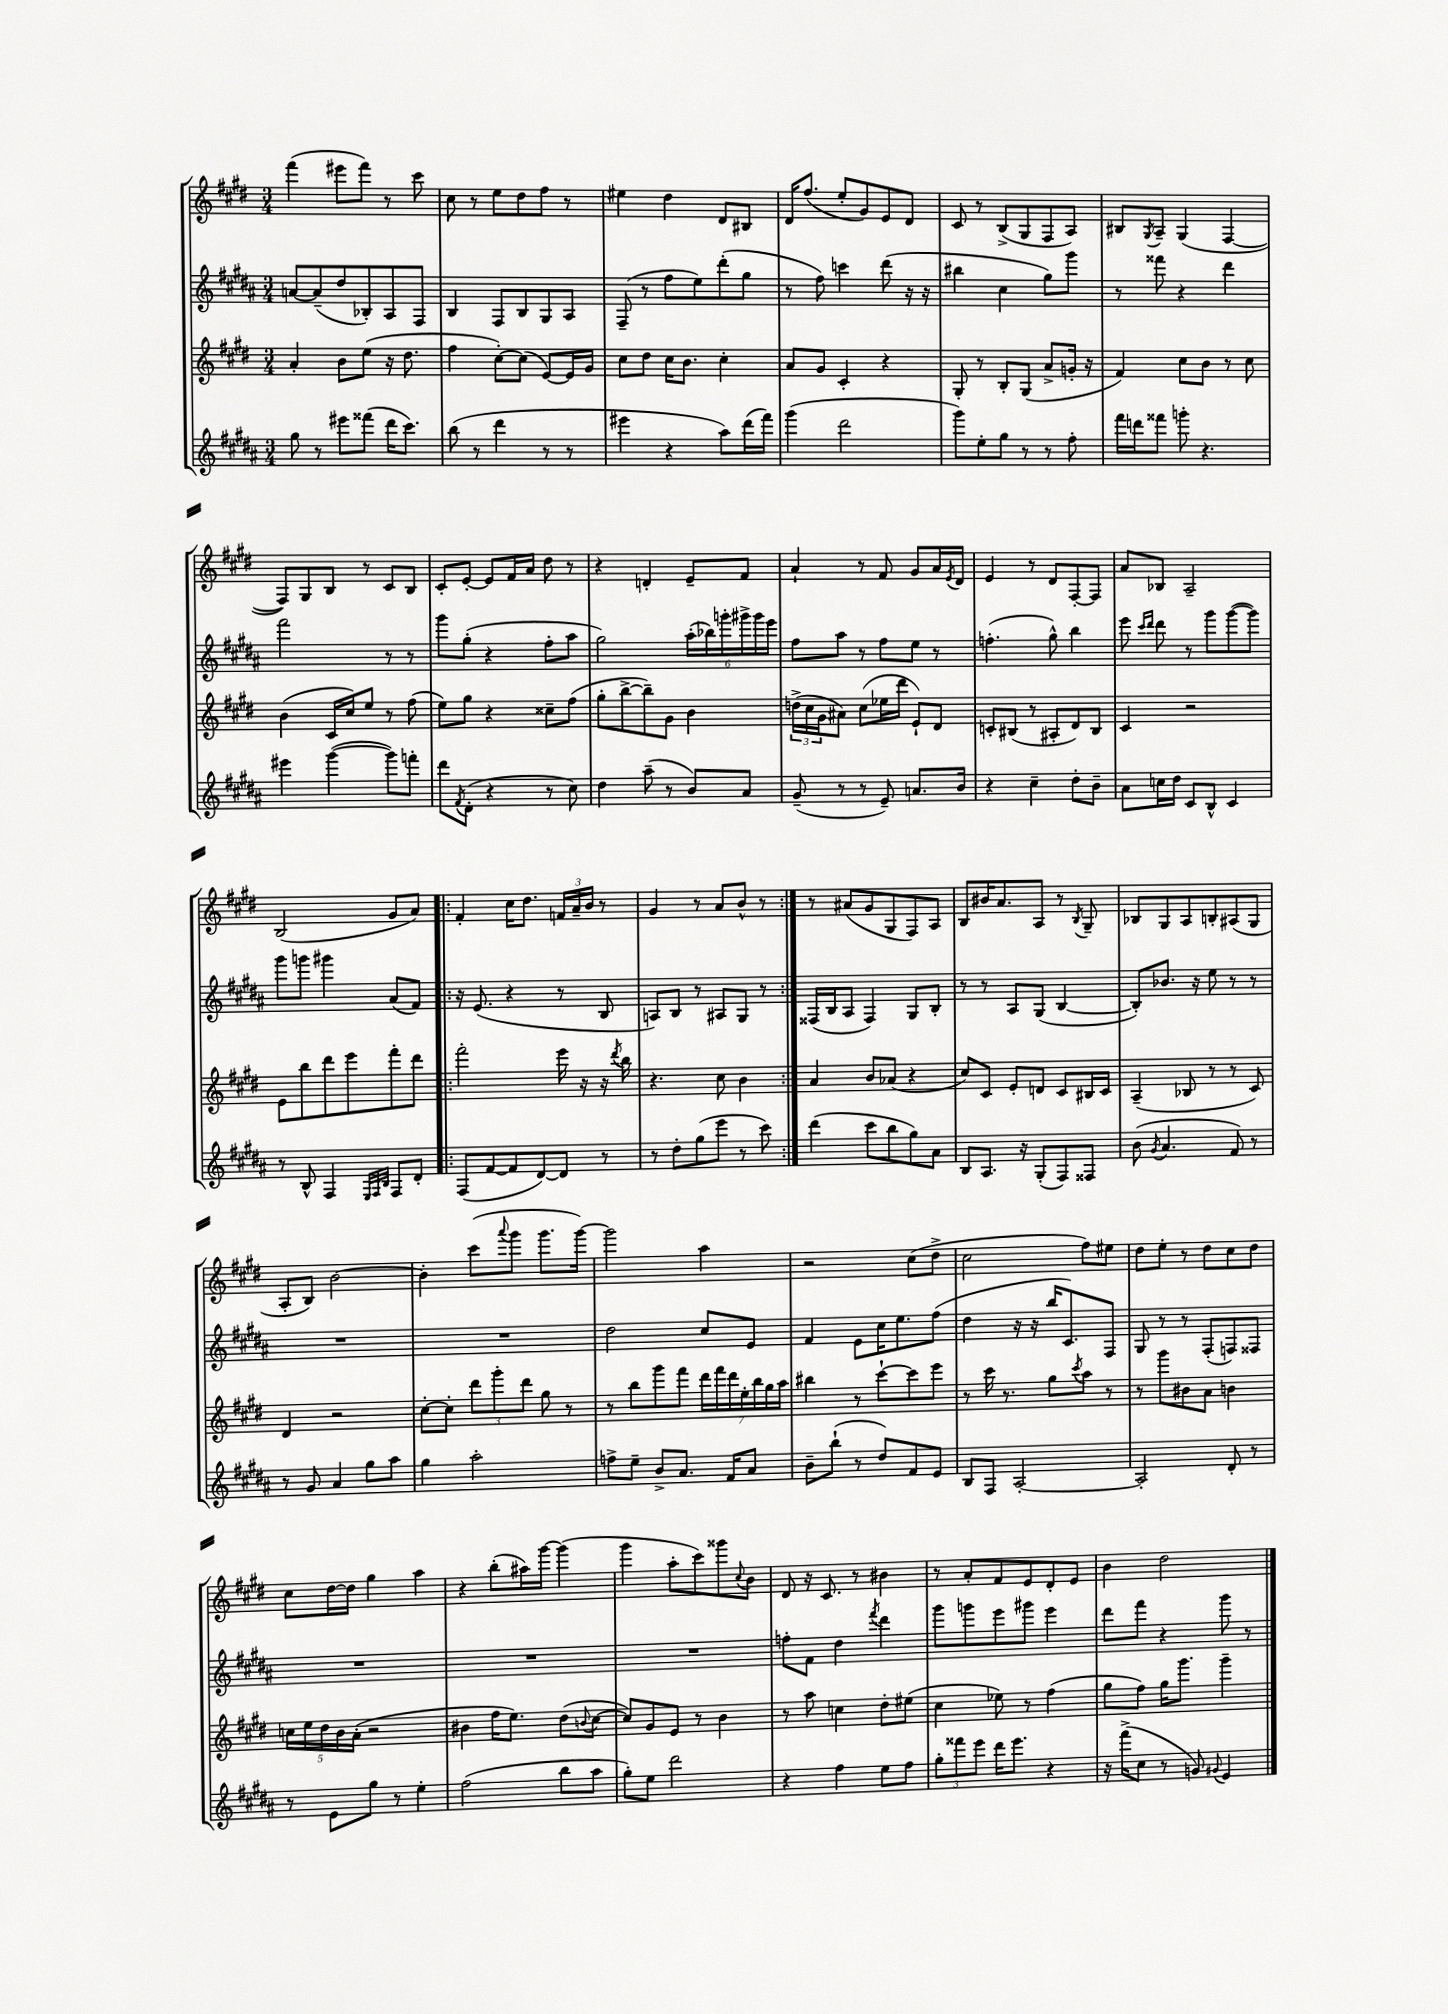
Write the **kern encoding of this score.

**kern	**kern	**kern	**kern
*staff4	*staff3	*staff2	*staff1
*clefG2	*clefG2	*clefG2	*clefG2
*k[f#c#g#d#a#]	*k[f#c#g#d#]	*k[f#c#g#d#a#]	*k[f#c#g#d#]
*M3/4	*M3/4	*M3/4	*M3/4
8gg#\	4a'/	[8a/L	(4fff#\
8r	.	(8a~/]	.
8eee#\L	8b\L	8dd#/	8eee#\L
(8fff##\J	(8ee\J	8B-'/)	8fff#\J)
16ddd#\LK	16r	8A#/	8r
8.ccc#\J)	8.dd#\	.	.
.	.	8F#/J	8ccc#\
=	=	=	=
(8bb\	4ff#\	4B/	8cc#\
8r	.	.	8r
4ddd#\	[8cc#'\L)	8F#/L	8ee\L
.	(8cc#\]J	8B/	8dd#\
8r	[8e/L)	8G#/	8ff#\J
8r	16e/]L	8A#/J	8r
.	16g#/JJ	.	.
=	=	=	=
4eee#\	8cc#\L	(8F#~/	4ee#\
.	8dd#\J	8r	.
4r	16cc#\LK	8ff#\L	4dd#\
.	8.b\J	.	.
.	.	8ee\)	.
8aa#\L)	4cc#'\	(8ddd#'\	8d#/L
(16ddd#\L	.	8gg#\J	8B#/J
16fff#\JJ)	.	.	.
=	=	=	=
(4ggg#\	8a/L	8r	16d#/LK
.	.	.	(8.ff#/J
.	8g#/J	8ff#\)	.
2ddd#\	4c#'/	4ccc\	8ee'/L
.	.	.	8g#/)
.	4r	(8ddd#\	8e/
.	.	16r	8d#/J
.	.	16r	.
=	=	=	=
8ggg#\L)	8G#'/	4bb#\	8c#/
8ee'\	8r	.	8r
8gg#\J	8B'/L	4cc#\	(8B^/L
8r	(8G#/J	.	8G#/
8r	8a^/L	8gg#\L)	8F#/
8ff#'\	16g'/Jk	8ggg#\J	8A/J)
.	16r	.	.
=	=	=	=
16fff#\LL	4f#/)	8r	8B#/L
16ddd\J	.	.	.
.	.	.	8qG#/
8fff##\J	.	8fff##\	8A~/J
8ggg'\	8cc#\L	4r	(4G#/
4.r	8b\J	.	.
.	8r	4ddd#\	[4F#/
.	8cc#\	.	.
=	=	=	=
4eee#\	(4b\	2fff#\	8F#/]L)
.	.	.	8G#/
([4ggg#\	16c#/LL	.	8B/J
.	16cc#/J)	.	.
.	8ee/J	.	8r
8ggg#\]L)	8r	8r	8c#/L
8fff'\J	(8ff#\	8r	8B/J
=	=	=	=
8ddd#\L	8ee\L)	8ggg#\L	8c#'/L
8qf#/	.	.	.
(8d#'\J	8gg#\J	(8gg#'\J	[8e'/J
4r	4r	4r	8e/]L
.	.	.	16f#/L
.	.	.	16a/JJ
8r	8cc##~\L	8ff#'\L	8dd#\
8cc#\)	(8ff#\J	8aa#\J	8r
=	=	=	=
4dd#\	8gg#'\L	2gg#\)	4r
.	[8bb^\	.	.
(8aa#~\	8bb~\])	.	4d'/
8r	8g#\J	.	.
8b/L)	4b\	(24aa#'\LL	8e~/L
.	.	24bb-\)	.
.	.	24ggg'\	.
8a#/J	.	24ggg#^\	8f#/J
.	.	24ggg#\	.
.	.	24eee\JJ	.
=	=	=	=
(8g#~/	(24dd^\LL	8ff#\L	4a`/
.	24cc#\	.	.
.	24g#\J	.	.
8r	8a#\J)	8aa#\J	.
8r	(8cc#\L	8r	8r
8e~/)	16ee-\L	8ff#\L	8f#/
.	16ddd#\JJ	.	.
8.a/L	8e`/L)	8ee\J	8g#/L
.	8d#/J	8r	16a/L
.	.	.	8qe/
16b/Jk	.	.	16d#/JJ
=	=	=	=
4r	8c'/L	(4.ff'\	4e/
.	(8B#/J	.	.
4cc#~\	8r	.	8r
.	8A#'/L	8gg#^^\)	8d#/L
8dd#'\L	8d#/)	4bb\	[8F#'/
8b~\J	8B#/J	.	8F#/]J
=	=	=	=
8a#\L	4c#/	8eee\	8a/L
.	.	16qqccc#/LL	.
.	.	16qqddd#/JJ	.
16cc\L	.	8ddd#\	8B-/J
16dd#\JJ	.	.	.
8c#/L	2r	8r	2A~/
8B^^/J	.	8ggg#\L	.
4c#/	.	([8ggg#\	.
.	.	8ggg#\]J)	.
=	=	=	=
8r	8e\L	8ggg#\L	(2B/
8B^^/	8bb\	8ggg\J	.
4F#/	8ddd#\	4ggg#\	.
.	8eee\	.	.
32qqE/LLL	.	.	.
32qqF#/	.	.	.
32qqB/JJJ	.	.	.
8F#/L	8fff#'\	(8a#/L	8g#/L
8d#'/J	8ddd#\J	8f#/J)	8a/J)
=!|:	=!|:	=!|:	=!|:
(8F#/L	2fff#'\	16r	4f#'/
.	.	(8.e/	.
[8f#/	.	.	.
8f#/]	.	4r	16cc#\LK
.	.	.	8.dd#\J
[8d#/)	.	.	.
8d#/]J	16eee\	8r	24f/LL
.	.	.	24a~/
.	16r	.	.
.	.	.	24b/JJ
8r	16r	8B/	8r
.	8qddd#/	.	.
.	16bb\	.	.
=	=	=	=
8r	4.r	8A/L)	4g#/
8dd#'\L	.	8B/J	.
(8gg#\	.	8r	8r
8eee\J	8cc#\	8A#/L	8a/L
8r	4b\	8G#/J	8b^^/J
8ccc#\)	.	8r	8r
=:|!	=:|!	=:|!	=:|!
(4ddd#\	4a/	(16F##/LL	8r
.	.	16B/J	.
.	.	8A#/J	(8a#/L
8ccc#\L	8b/L	4F##/)	8g#/
8bb\	(8a-/J	.	8G#/
8gg#\)	4r	8G#/L	8F#/)
8a#\J	.	8B'/J	8A/J
=	=	=	=
8B/L	8cc#/L)	8r	8B/L
8.A#/J	8c#/J	8r	16b#/K
.	.	.	8.a/
.	8e'/L	8A#/L	.
16r	.	.	.
(8G#'/L	8d/J	(8G#/J	8A/J
8F#/)	8c#/L	[4B/	8r
.	.	.	8qB/
8F##/J	16B#/L	.	8G#~/
.	16c#/JJ	.	.
=	=	=	=
(8b\	(4A~/	8B'/]L)	8B-/L
8qg#/	.	.	.
4.a#/	.	8.b-/J	8G#/
.	8B-/	.	8A/
.	.	16r	.
.	8r	8ee\	8B'/
8f#/)	8r	8r	(8A#/
8r	8c#/)	8r	8G#/J
=	=	=	=
8r	4d#/	2.r	8A'/L
8g#/	.	.	8B/J)
4a#/	2r	.	[2b\
8gg#\L	.	.	.
8aa#\J	.	.	.
=	=	=	=
4gg#\	[8cc#'\L	2.r	4b'\]
.	8cc#'\]J	.	.
2aa#'\	12ddd#\L	.	(8ccc#\L
.	12ggg#'\	.	.
.	.	.	8qqaaa/
.	.	.	8ggg#\J
.	12ddd#\J	.	.
.	8gg#\	.	8.ggg#\L
.	8r	.	.
.	.	.	[16ggg#\Jk)
=	=	=	=
8ff^\L	8r	2dd#\	2ggg#\]
8ee~\J	8bb\L	.	.
8b^/L	8ggg#\	.	.
8.a#/J	8fff#\J	.	.
.	28ddd#\LL	8cc#/L	4aa\
.	28fff#\	.	.
16f#/LK	.	.	.
.	28ddd#\	.	.
.	28ee'\	.	.
8a#/J	.	8e/J	.
.	28bb\	.	.
.	28gg#\	.	.
.	28aa\JJ	.	.
=	=	=	=
8b~\L	4bb#\	4f#/	2r
(8bb`\J	.	.	.
8r	8r	8e\L	.
8dd#/L)	[8ccc#`\L	16cc#\K	.
.	.	8.ee\	.
8f#/	8ccc#\]	.	(8cc#\L
8e/J	8eee\J	(8ff#\J	8dd#^\J
=	=	=	=
8B/L	8r	4dd#\	2cc#\
8F#/J	16ccc#\	.	.
.	8.r	.	.
[2A#'/	.	16r	.
.	.	16r	.
.	8gg#\L	16bb/LK	.
.	.	8.c#/)	.
.	8qccc#/	.	.
.	8aa\J	.	8ff#\L)
.	8r	8F#/J	8ee#\J
=	=	=	=
2A#'/]	8r	8G#/	8dd#\L
.	8ggg#\L	8r	8ee'\J
.	8b#\	8r	8r
.	8a\J	(8F#'/L	8dd#\L
8d#'/	4b\	8F/)	8cc#\
8r	.	8F##/J	8dd#\J
=	=	=	=
8r	20cc\LL	2.r	8cc#\L
.	20ee\	.	.
.	20dd#\	.	.
8e\L	.	.	[16dd#\L
.	20b\	.	.
.	.	.	16dd#\]JJ
.	(20a'\JJ	.	.
8gg#\J	2r	.	4gg#\
8r	.	.	.
4ee'\	.	.	4aa\
=	=	=	=
(2ff#\	4b#\	2.r	4r
.	16ff#\LK	.	(8bb'\L
.	8.ee\J)	.	.
.	.	.	16aa#\L)
.	.	.	[16ggg#\JJ
8bb\L	(8dd#\L	.	(4ggg#\]
.	8qqb/	.	.
8aa#\J	[8cc#\J	.	.
=	=	=	=
8gg#'\L)	8cc#/]L)	2.r	4ggg#\
8ee\J	8g#/	.	.
2ddd#\	8e/J	.	8aa'\L
.	8r	.	8ccc#\)
.	4b\	.	8ggg##\
.	.	.	8qqcc#/
.	.	.	8b\J
=	=	=	=
4r	8r	8ff'\L	8d#/
.	8aa\	8f#\J	16r
.	.	.	8.c#/
4ff#\	4cc\	4dd#\	.
.	.	.	8r
.	.	8qfff#/	.
8ee\L	8dd#'\L	4ddd#\	4b#\
8ff#\J	(8ee#\J	.	.
=	=	=	=
12gg#'\L	4cc#\	8ggg#\L	8r
12fff##\	.	.	.
.	.	8ggg\	8a'/L
12eee\J	.	.	.
16ddd#\LK	8ee-\)	8eee\	8f#/
8.eee\J	.	.	.
.	8r	8ggg#\J	8e/
4r	(4ff#\	4eee\	8d#'/
.	.	.	8e/J
=	=	=	=
16r	8gg#\L	8ddd#\L	4b\
(16fff#^\LK	.	.	.
8cc#\J	8ff#\J)	8fff#\J	.
8r	16gg#\LK	4r	2dd#\
.	8.ggg#\J	.	.
8g/)	.	.	.
8qqg#/	.	.	.
4e/	4ggg#~\	8ggg#\	.
.	.	8r	.
==	==	==	==
*-	*-	*-	*-
